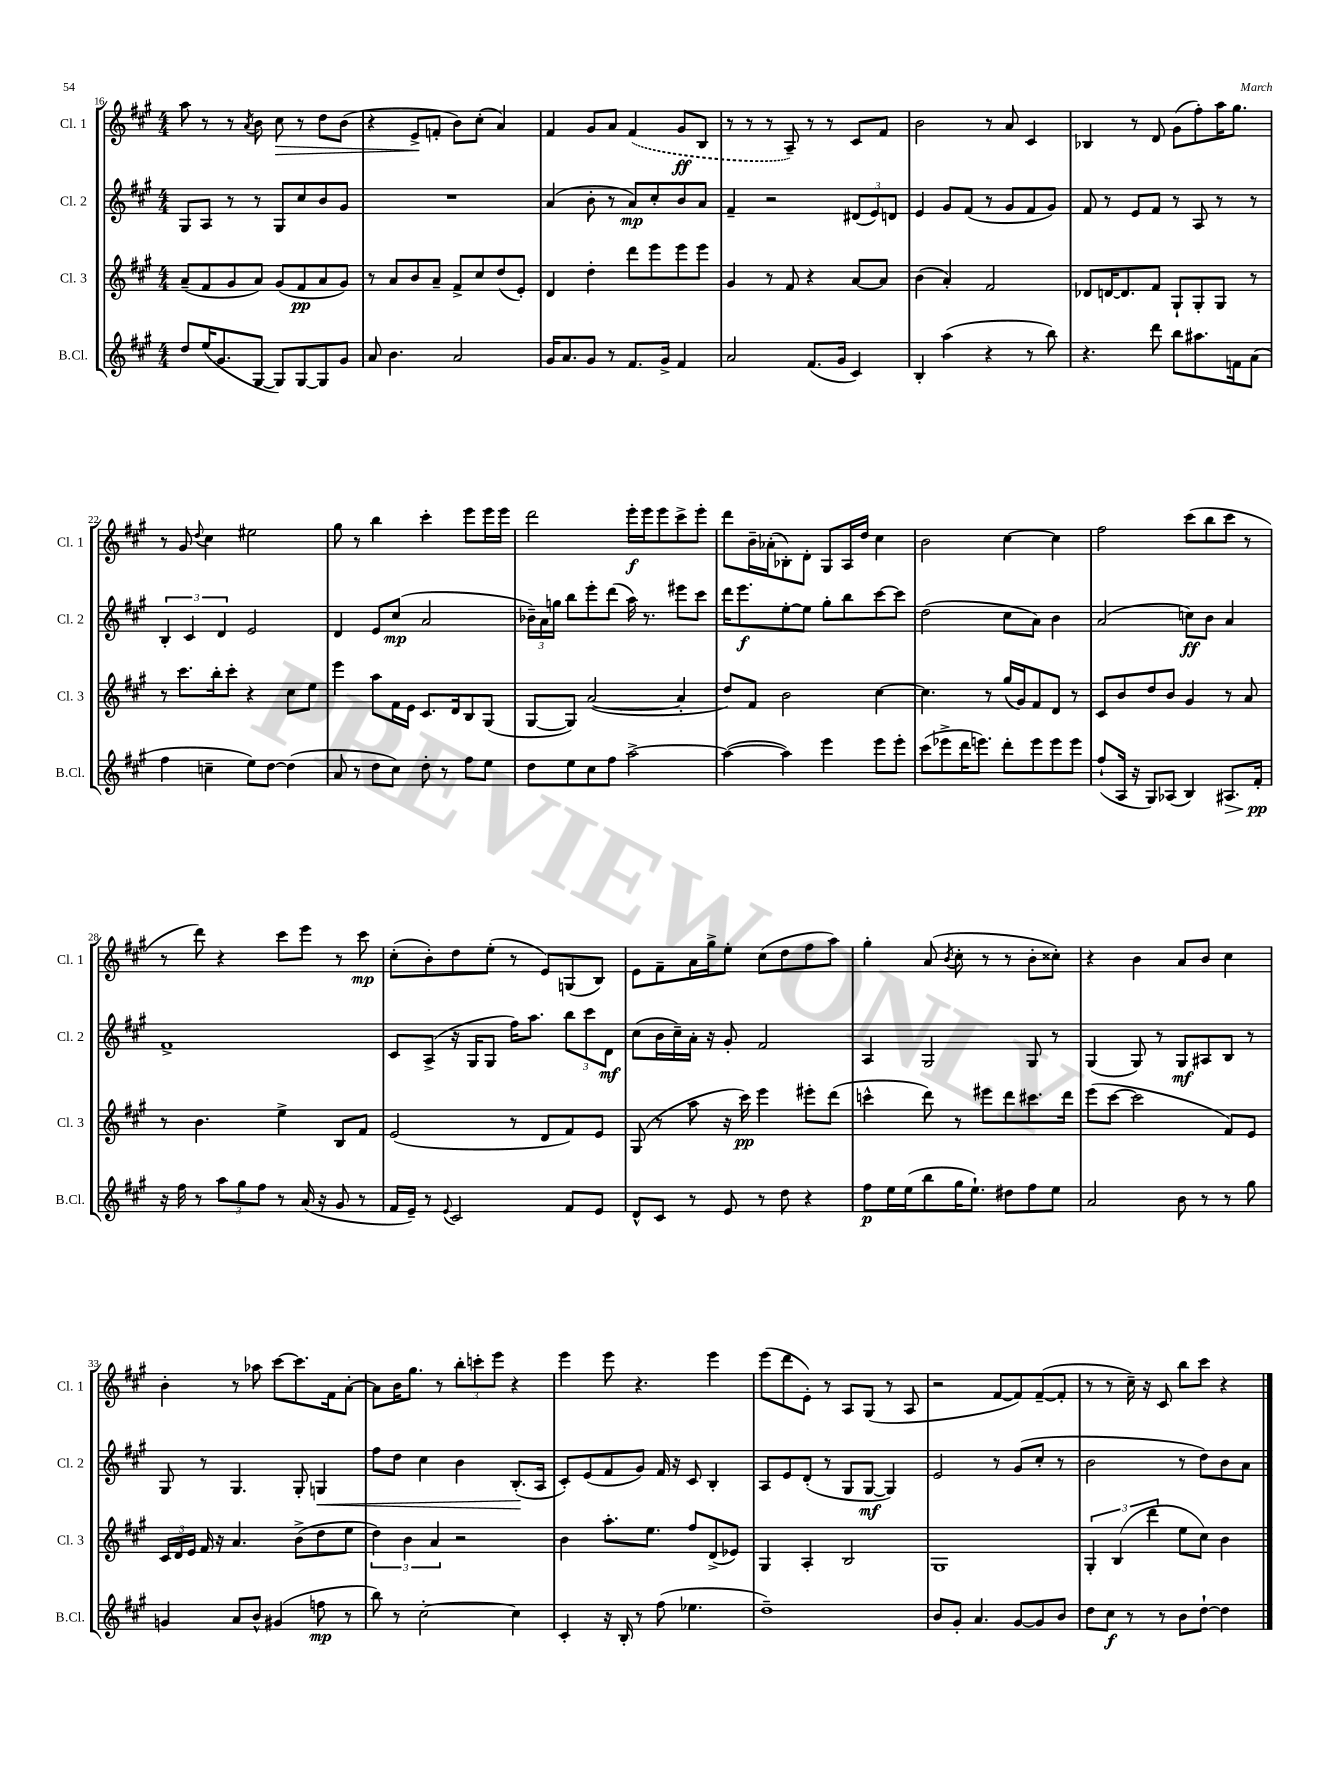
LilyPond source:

<<
\new StaffGroup <<
\new Staff = "s0" \with { instrumentName = "Cl. 1" shortInstrumentName = "Cl. 1" } {
    \clef treble \key a \major \numericTimeSignature \time 4/4
    \autoBeamOff a''8 r8 r8 \acciaccatura { a'8 } b'8 cis''8\> r8 d''8[ b'8]( |
    r4 e'8[->\! f'8]-. b'8[) cis''8]-.( a'4) |
    fis'4 gis'8[ a'8] \once \slurDashed fis'4( gis'8[\ff b8] |
    r8 r8 r8 a8--) r8 r8 cis'8[ fis'8] |
    b'2 r8 a'8 cis'4 |
    bes4 r8 d'8 gis'8[( fis''8-.) a''16 gis''8.] |
    r8 gis'8 \appoggiatura { d''8 } cis''4 eis''2 |
    gis''8 r8 b''4 cis'''4-. e'''8[ e'''16 e'''16] |
    d'''2 e'''16[-.\f e'''16 e'''8 cis'''8-> e'''8]-. |
    d'''8[ b'16-- aes'16-.( bes8-.) d'8]-. gis8[ a16 d''16] cis''4 |
    b'2 cis''4~ cis''4 |
    fis''2 cis'''8[( b''8 cis'''8] r8 |
    r8 d'''8) r4 cis'''8[ e'''8] r8 cis'''8\mp |
    cis''8[-.( b'8-.) d''8 e''8]-.( r8 e'8[) g8( b8]) |
    e'8[ fis'8-- a'16 gis''16-> e''8]-. cis''8[( d''8 fis''8 a''8]) |
    gis''4-. a'8( \acciaccatura { b'8 } cis''8-. r8 r8 b'8[-. cisis''8]-.) |
    r4 b'4 a'8[ b'8] cis''4 |
    b'4-. r8 aes''8 cis'''8[~ cis'''8. fis'16 a'8]~-. |
    a'8[ b'16 gis''8.] r8 \tuplet 3/2 { b''8[-. c'''8-. e'''8] } r4 |
    e'''4 e'''8 r4. e'''4 |
    e'''8[( d'''8 e'8]-.) r8 a8[ gis8]( r8 a8 |
    r2 fis'8[~ fis'8) fis'8~--( fis'8]-. |
    r8 r8 cis''16--) r16 cis'8 b''8[ cis'''8] r4 \bar "|." |
}
\new Staff = "s1" \with { instrumentName = "Cl. 2" shortInstrumentName = "Cl. 2" } {
    \clef treble \key a \major \numericTimeSignature \time 4/4
    \autoBeamOff gis8[ a8] r8 r8 gis8[ cis''8 b'8 gis'8] |
    R1 |
    a'4( b'8-. r8 a'8[\mp) cis''8-. b'8 a'8] |
    fis'4-- r2 \tuplet 3/2 { dis'8[( e'8) d'8] } |
    e'4 gis'8[ fis'8]( r8 gis'8[ fis'8 gis'8]) |
    fis'8 r8 e'8[ fis'8] r8 a8 r8 r8 |
    \tuplet 3/2 { b4-. cis'4 d'4 } e'2 |
    d'4 e'8[ cis''8]\mp( a'2 |
    \tuplet 3/2 { bes'16[--) a'16 g''16] } b''8[ e'''8-. d'''8]( a''16) r8. eis'''8[ cis'''8] |
    d'''16[ e'''8.\f e''8~-. e''8] gis''8[-. b''8 cis'''8~ cis'''8] |
    d''2( cis''8[ a'8]) b'4 |
    a'2( c''8[\ff) b'8] a'4 |
    fis'1-> |
    cis'8[ a8]->( r16 gis16[ gis8] fis''16[) a''8.] \tuplet 3/2 { b''8[ cis'''8 d'8]\mf } |
    cis''8[( b'16 cis''16--) a'16]-. r16 gis'8-. fis'2 |
    a4 gis2 gis8 r8 |
    gis4( gis8) r8 gis8[\mf ais8 b8] r8 |
    gis8 r8 gis4. gis8-. g4\< |
    fis''8[ d''8] cis''4 b'4 b8.[-.\!( a16] |
    cis'8[-.) e'8( fis'8 gis'8]) fis'16 r16 cis'8 b4-. |
    a8[ e'8 d'8]-.( r8 gis8[ gis8]~\mf gis4) |
    e'2 r8 gis'8[( cis''8]-. r8 |
    b'2 r8 d''8[) b'8 a'8] \bar "|." |
}
\new Staff = "s2" \with { instrumentName = "Cl. 3" shortInstrumentName = "Cl. 3" } {
    \clef treble \key a \major \numericTimeSignature \time 4/4
    \autoBeamOff a'8[--( fis'8 gis'8 a'8]) gis'8[( fis'8\pp a'8 gis'8]) |
    r8 a'8[ b'8 a'8]-- fis'8[-> cis''8 d''8( e'8]-.) |
    d'4 d''4-. d'''8[ e'''8 e'''8 e'''8] |
    gis'4 r8 fis'8 r4 a'8[~ a'8] |
    b'4( a'4-.) fis'2 |
    des'8[ d'16~ d'8. fis'8] gis8[-! gis8-. gis8] r8 |
    r8 cis'''8.[ b''16-. cis'''8]-. r4 cis''8[ e''8] |
    e'''4 a''8[ fis'16 e'16] cis'8.[ d'16 b8 gis8]( |
    gis8[~ gis8]) a'2~( a'4-. |
    d''8[) fis'8] b'2 cis''4~ |
    cis''4. r8 gis''16[( gis'16) fis'8 d'8] r8 |
    cis'8[ b'8 d''8 b'8] gis'4 r8 a'8 |
    r8 b'4. e''4-> b8[ fis'8] |
    e'2( r8 d'8[ fis'8) e'8] |
    gis8( r8 a''8 r16 cis'''16\pp) e'''4 eis'''8[-. d'''8]( |
    c'''4-^ d'''8) r8 eis'''8[ d'''8 cis'''8. d'''16] |
    e'''8[( cis'''8]~ cis'''2 fis'8[) e'8] |
    \tuplet 3/2 { cis'16[ d'16 e'16] } fis'16 r16 a'4. b'8[->( d''8 e''8] |
    \tuplet 3/2 { d''4) b'4 a'4 } r2 |
    b'4 a''8.[-. e''8.] fis''8[ d'8->( ees'8]) |
    gis4 a4-. b2 |
    gis1 |
    \tuplet 3/2 { gis4-. b4( d'''4 } e''8[ cis''8]) b'4 \bar "|." |
}
\new Staff = "s3" \with { instrumentName = "B.Cl." shortInstrumentName = "B.Cl." } {
    \clef treble \key a \major \numericTimeSignature \time 4/4
    \autoBeamOff d''8[ e''16( gis'8. gis8]~ gis8[) gis8~ gis8 gis'8] |
    a'8 b'4. a'2 |
    gis'16[ a'8. gis'8] r8 fis'8.[ gis'16]-> fis'4 |
    a'2 fis'8.[( gis'16] cis'4) |
    b4-. a''4( r4 r8 b''8) |
    r4. d'''8 b''8[ ais''8. f'16 a'8]( |
    fis''4 c''4-- e''8[) d''8]~ d''4( |
    a'8 r8 d''8[ cis''8]) d''8-. r8 fis''8[ e''8] |
    d''8[ e''8 cis''8 fis''8] a''2~-> |
    a''4~( a''4) e'''4 e'''8[ e'''8]-. |
    cis'''8[( ees'''8-> d'''16 e'''8.]) d'''8[-. e'''8 e'''8 e'''8] |
    fis''8[-!( a16] r16 gis8[) aes8]( b4) ais8.[\> fis'16]-.\pp\! |
    r16 fis''16 r8 \tuplet 3/2 { a''8[ gis''8 fis''8] } r8 a'16( r16 gis'8 r8 |
    fis'16[ e'16]--) r8 \appoggiatura { e'8 } cis'2 fis'8[ e'8] |
    d'8[-^ cis'8] r8 e'8 r8 d''8 r4 |
    fis''8[\p e''16 e''16( b''8 gis''16 e''8.]-!) dis''8[ fis''8 e''8] |
    a'2 b'8 r8 r8 gis''8 |
    g'4 a'8[ b'8]-^ gis'4( f''8\mp r8 |
    b''8) r8 cis''2~-. cis''4 |
    cis'4-. r16 b16-. r8 fis''8( ees''4. |
    d''1--) |
    b'8[ gis'8]-. a'4. gis'8[~ gis'8 b'8] |
    d''8[ cis''8]\f r8 r8 b'8[ d''8]~-! d''4 \bar "|." |
}
>>
>>
\layout { \context { \Score currentBarNumber = #16 } }
